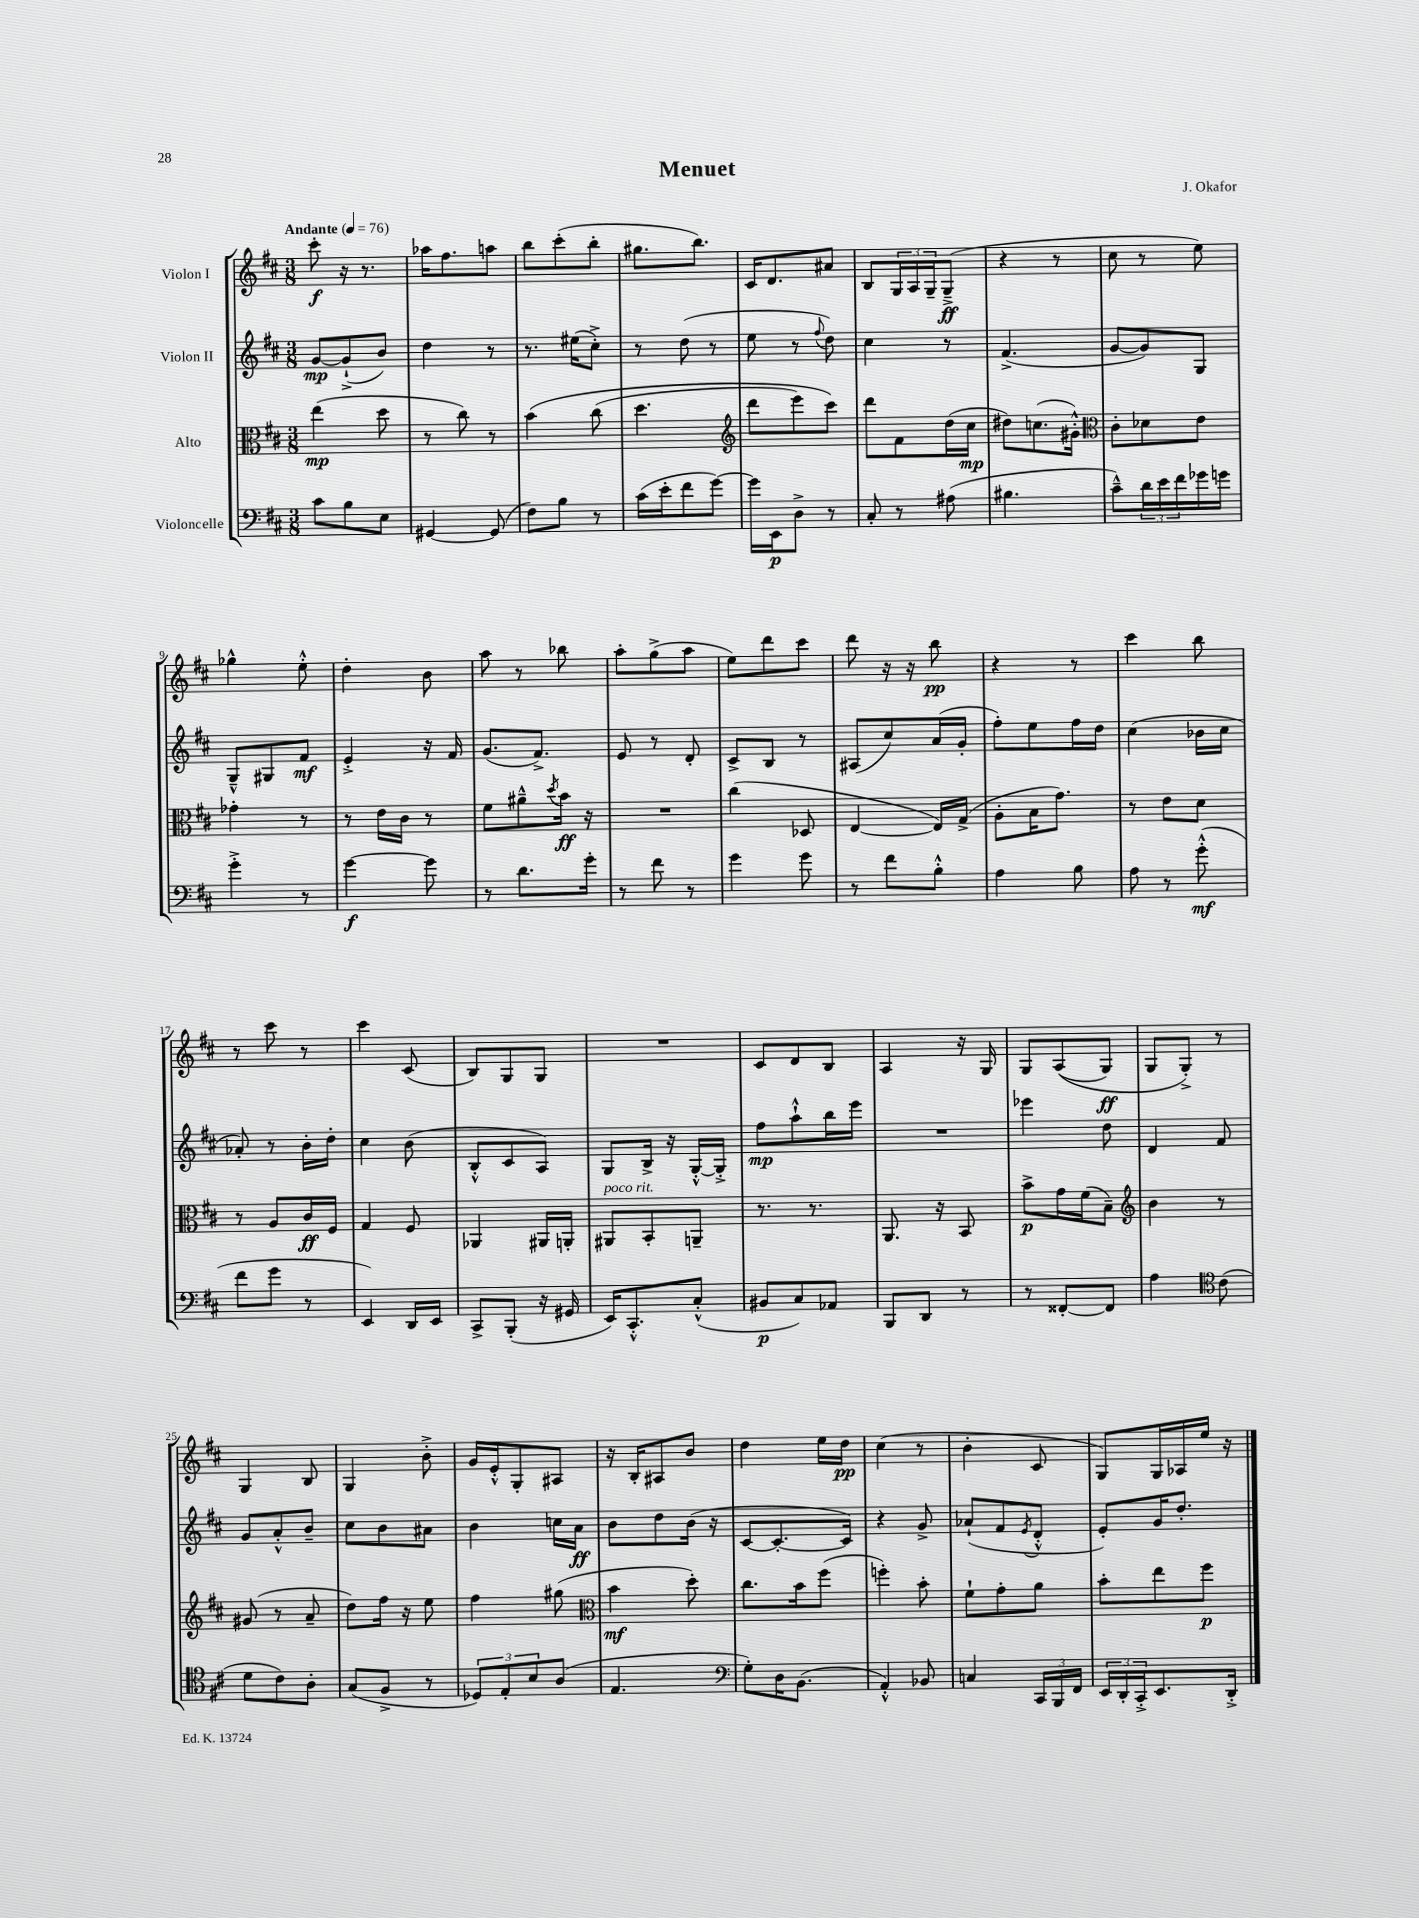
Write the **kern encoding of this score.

**kern	**dynam	**kern	**dynam	**kern	**dynam	**kern	**dynam
*part4	*part4	*part3	*part3	*part2	*part2	*part1	*part1
*staff4	*staff4	*staff3	*staff3	*staff2	*staff2	*staff1	*staff1
*I"Violoncelle	*	*I"Alto	*	*I"Violon II	*	*I"Violon I	*
*clefF4	*	*clefC3	*	*clefG2	*	*clefG2	*
*k[f#c#]	*	*k[f#c#]	*	*k[f#c#]	*	*k[f#c#]	*
*M3/8	*	*M3/8	*	*M3/8	*	*M3/8	*
*MM76	*	*MM76	*	*MM76	*	*MM76	*
=1	=1	=1	=1	=1	=1	=1	=1
!	!	!	!	!	!	!LO:TX:a:B:t=Andante	!
8c#\L	.	(4ee\	mp	[8g/L	mp	8ccc#'\	f
8B\	.	.	.	(8g`^/]	.	16r	.
.	.	.	.	.	.	8.r	.
8E\J	.	8dd\	.	8b/J)	.	.	.
=2	=2	=2	=2	=2	=2	=2	=2
[4GG#X/	.	8r	.	4dd\	.	16aa-X\KL	.
.	.	.	.	.	.	8.ff#\	.
.	.	8cc#\)	.	.	.	.	.
(8GG#/]	.	8r	.	8r	.	8aan\J	.
=3	=3	=3	=3	=3	=3	=3	=3
8F#\L)	.	(4b\	.	8.r	.	8bb\L	.
8B\J	.	.	.	.	.	(8ccc#'\	.
.	.	.	.	(16ee#X\KL	.	.	.
8r	.	(8cc#\	.	8cc#'^\J)	.	8bb'\J	.
=4	=4	=4	=4	=4	=4	=4	=4
(16c#\LL	.	4.dd\	.	8r	.	8.gg#X\L	.
16e'\J	.	.	.	.	.	.	.
8f#\	.	.	.	(8dd\	.	.	.
.	.	.	.	.	.	8.bb\J)	.
[8g\J)	.	.	.	8r	.	.	.
=5	=5	=5	=5	=5	=5	=5	=5
*	*	*clefG2	*	*	*	*	*
16g\LL]	.	8ddd\L	.	8ee\	.	16c#/KL	.
16EE\J	p	.	.	.	.	8.d/	.
8D^\J	.	8eee\)	.	8r	.	.	.
.	.	.	.	8qqff#/	.	.	.
8r	.	8ccc#\J)	.	8dd\)	.	8a#X/J	.
=6	=6	=6	=6	=6	=6	=6	=6
8C#'/	.	8ddd\L	.	4cc#\	.	8B/L	.
8r	.	8f#\	.	.	.	24G/L	.
.	.	.	.	.	.	24A/	.
.	.	.	.	.	.	24G~/J	.
(8A#X\	.	(16dd\L	.	8r	.	(8G~^/J	ff
.	.	16cc#\JJ	mp	.	.	.	.
=7	=7	=7	=7	=7	=7	=7	=7
4.B#X\	.	8dd#X\L)	.	(4.f#^/	.	4r	.
.	.	(8.ccn\	.	.	.	.	.
.	.	.	.	.	.	8r	.
.	.	16g#X'^^\Jk)	.	.	.	.	.
=8	=8	=8	=8	=8	=8	=8	=8
*	*	*clefC3	*	*	*	*	*
8c#~^^\L)	.	8c#'\L	.	[8g/L	.	8cc#\	.
24d\L	.	8d-X\	.	8g/])	.	8r	.
24e\	.	.	.	.	.	.	.
24f#\	.	.	.	.	.	.	.
16g-X\	.	8e\J	.	8G/J	.	8ee\)	.
16gn\JJ	.	.	.	.	.	.	.
!!LO:LB:g=z
=9	=9	=9	=9	=9	=9	=9	=9
4g'^\	.	4g-X'\	.	8G~^^/L	.	4gg-X^^\	.
.	.	.	.	8G#X/	.	.	.
8r	.	8r	.	8f#/J	mf	8ee'^^\	.
=10	=10	=10	=10	=10	=10	=10	=10
[4g\	f	8r	.	4e'^/	.	4dd'\	.
.	.	16e\LL	.	.	.	.	.
.	.	16c#\JJ	.	.	.	.	.
8g\]	.	8r	.	16r	.	8b\	.
.	.	.	.	16f#/	.	.	.
=11	=11	=11	=11	=11	=11	=11	=11
8r	.	8f#\L	.	(8.g/L	.	8aa\	.
8.d\L	.	8a#X~^^\	.	.	.	8r	.
.	.	.	.	8.f#^/J)	.	.	.
.	.	8qdd/	.	.	.	.	.
.	.	16b\Jk	ff	.	.	8bb-X\	.
16g'\Jk	.	16r	.	.	.	.	.
=12	=12	=12	=12	=12	=12	=12	=12
8r	.	4.r	.	8e/	.	8aa'\L	.
8f#\	.	.	.	8r	.	(8gg^\	.
8r	.	.	.	8d'/	.	8aa\J	.
=13	=13	=13	=13	=13	=13	=13	=13
4g\	.	(4cc#\	.	8c#^/L	.	8ee\L)	.
.	.	.	.	8B/J	.	8ddd\	.
8g\	.	8D-X/	.	8r	.	8ccc#\J	.
=14	=14	=14	=14	=14	=14	=14	=14
8r	.	[4E/	.	(8A#X/L	.	8ddd\	.
8f#\L	.	.	.	8cc#/)	.	16r	.
.	.	.	.	.	.	16r	.
8B'^^\J	.	16E/LL])	.	(16a/L	.	8bb\	pp
.	.	(16G^/JJ	.	16g'/JJ	.	.	.
=15	=15	=15	=15	=15	=15	=15	=15
4A\	.	8A'\L	.	8ff#'\L)	.	4r	.
.	.	16B\K	.	8ee\	.	.	.
.	.	8.g\J)	.	.	.	.	.
8B\	.	.	.	16ff#\L	.	8r	.
.	.	.	.	16dd\JJ	.	.	.
=16	=16	=16	=16	=16	=16	=16	=16
8A\	.	8r	.	(4cc#\	.	4ccc#\	.
8r	.	8e\L	.	.	.	.	.
(8g'^^\	mf	8d\J	.	16b-X\LL	.	8bb\	.
.	.	.	.	16cc#\JJ	.	.	.
!!LO:LB:g=z
=17	=17	=17	=17	=17	=17	=17	=17
8f#\L	.	8r	.	8a-X'/)	.	8r	.
8g\J	.	8A/L	.	8r	.	8ccc#\	.
8r	.	16c#/L	ff	16b'\LL	.	8r	.
.	.	16F#/JJ	.	16dd'\JJ	.	.	.
=18	=18	=18	=18	=18	=18	=18	=18
4EE/)	.	4G/	.	4cc#\	.	4ccc#\	.
16DD/LL	.	8F#/	.	(8b\	.	(8c#/	.
16EE/JJ	.	.	.	.	.	.	.
=19	=19	=19	=19	=19	=19	=19	=19
8CC#^/L	.	4AA-X/	.	8B'^^/L	.	8B/L)	.
(8BBB'/J	.	.	.	8c#/	.	8G/	.
16r	.	16AA#X/LL	.	8A/J)	.	8G/J	.
16GG#X/	.	16AAn'/JJ	.	.	.	.	.
=20	=20	=20	=20	=20	=20	=20	=20
!	!	!LO:TX:a:i:t=poco rit.	!	!	!	!	!
16EE/KL)	.	8AA#X/L	.	8G/L	.	4.r	.
8.CC#'^^/	.	.	.	.	.	.	.
.	.	8BB'/	.	16B^/Jk	.	.	.
.	.	.	.	16r	.	.	.
(8C#'^^/J	.	8AAn~/J	.	[16G'^^/LL	.	.	.
.	.	.	.	16G'^/JJ]	.	.	.
=21	=21	=21	=21	=21	=21	=21	=21
8BB#X/L	p	8.r	.	8ff#\L	mp	8c#/L	.
8C#/)	.	.	.	8aa`^^\	.	8d/	.
.	.	8.r	.	.	.	.	.
8AA-X/J	.	.	.	16bb\L	.	8B/J	.
.	.	.	.	16eee\JJ	.	.	.
=22	=22	=22	=22	=22	=22	=22	=22
8BBB/L	.	8.AA/	.	4.r	.	4A/	.
8DD/J	.	.	.	.	.	.	.
.	.	16r	.	.	.	.	.
8r	.	8BB/	.	.	.	16r	.
.	.	.	.	.	.	16G/	.
=23	=23	=23	=23	=23	=23	=23	=23
8r	.	8b^\L	p	4eee-X\	.	8G/L	.
[8FF##X'/L	.	16g\L	.	.	.	((8A/	.
.	.	(16f#\J	.	.	.	.	.
8FF##/J]	.	8B~\J)	.	8dd\	.	8G/J)	ff
=24	=24	=24	=24	=24	=24	=24	=24
*	*	*clefG2	*	*	*	*	*
4A\	.	4b\	.	4d/	.	8G/L	.
.	.	.	.	.	.	8G'^/J)	.
*clefC4	*	*	*	*	*	*	*
(8c#\	.	8r	.	8f#/	.	8r	.
!!LO:LB:g=z
=25	=25	=25	=25	=25	=25	=25	=25
8d\L	.	(8g#X/	.	8g/L	.	4G/	.
8c#\)	.	8r	.	8a'^^/	.	.	.
8A'\J	.	8a~/	.	8b~/J	.	8B/	.
=26	=26	=26	=26	=26	=26	=26	=26
(8G/L	.	8dd\L)	.	8cc#\L	.	4G/	.
8F#^/J	.	16ff#\Jk	.	8b\	.	.	.
.	.	16r	.	.	.	.	.
8r	.	8ee\	.	8a#X\J	.	8b'^\	.
=27	=27	=27	=27	=27	=27	=27	=27
12D-X/L)	.	4ff#\	.	4b\	.	16g/LL	.
.	.	.	.	.	.	16e'^^/J	.
12E'/	.	.	.	.	.	.	.
.	.	.	.	.	.	8G'/	.
12B/	.	.	.	.	.	.	.
(8A/J	.	(8gg#X\	.	16ccn\LL	.	8A#X/J	.
.	.	.	.	16a\JJ	ff	.	.
=28	=28	=28	=28	=28	=28	=28	=28
*	*	*clefC3	*	*	*	*	*
4.E/	.	4b\	mf	8b\L	.	16r	.
.	.	.	.	.	.	16B'/KL	.
.	.	.	.	8dd\	.	8A#X/	.
.	.	8dd'\)	.	(16b\Jk	.	8b/J	.
.	.	.	.	16r	.	.	.
=29	=29	=29	=29	=29	=29	=29	=29
*clefF4	*	*	*	*	*	*	*
8G'\L)	.	8.cc#\L	.	[8c#/L	.	4dd\	.
16D\K	.	.	.	8.c#'/_	.	.	.
(8.BB\J	.	16b\k	.	.	.	.	.
.	.	(8ff#\J	.	.	.	16ee\LL	.
.	.	.	.	16c#/Jk])	.	16dd\JJ	pp
=30	=30	=30	=30	=30	=30	=30	=30
4AA'^^/)	.	4ffn'\)	.	4r	.	(4cc#\	.
8BB-X/	.	8b'\	.	8g^/	.	8r	.
=31	=31	=31	=31	=31	=31	=31	=31
4Cn/	.	8f#`\L	.	(8a-X`/L	.	4b'\	.
.	.	8g'\	.	8f#/	.	.	.
.	.	.	.	8qe/	.	.	.
24CC#/LL	.	8a\J	.	8d'^^/J	.	8c#/	.
24BBB/	.	.	.	.	.	.	.
24FF#/JJ	.	.	.	.	.	.	.
=32	=32	=32	=32	=32	=32	=32	=32
24EE/LL	.	8b'\L	.	8e'/L)	.	8G/L)	.
24DD'/	.	.	.	.	.	.	.
24CC#'^/J	.	.	.	.	.	.	.
8.EE/	.	8ee\	.	16g/K	.	16G/L	.
.	.	.	.	8.dd'/J	.	16A-X/	.
.	.	8ff#\J	p	.	.	16ee/JJ	.
16DD'^/Jk	.	.	.	.	.	16r	.
==	==	==	==	==	==	==	==
*-	*-	*-	*-	*-	*-	*-	*-
